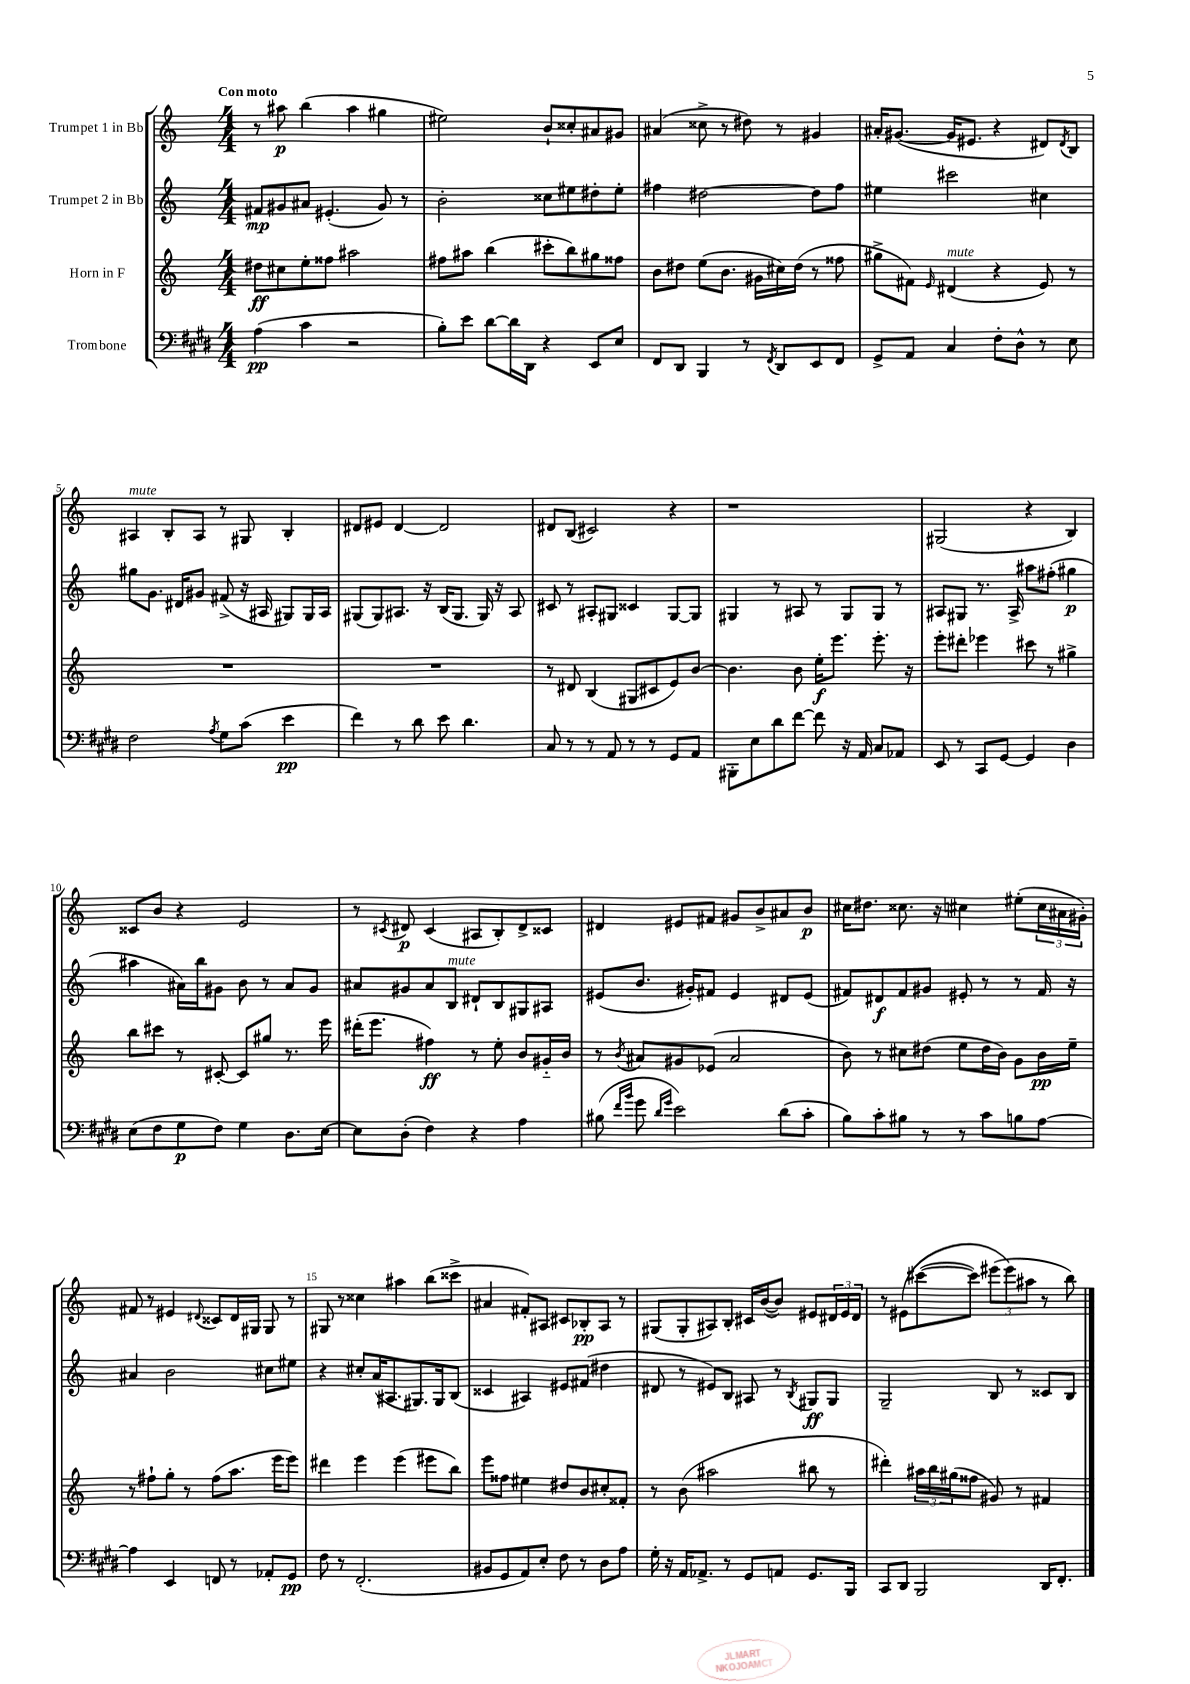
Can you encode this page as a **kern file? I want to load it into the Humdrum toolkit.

**kern	**kern	**kern	**kern
*staff4	*staff3	*staff2	*staff1
*clefF4	*clefG2	*clefG2	*clefG2
*k[f#c#g#d#]	*k[]	*k[]	*k[]
*M4/4	*M4/4	*M4/4	*M4/4
(4A\	8dd#\L	8f#/L	8r
.	8cc#\	8g#/	8aa#\
4c#\	8ee'\	8a#/J	(4bb\
.	8ff##\J	(4.e#'/	.
2r	2aa#\	.	4aa#\
.	.	8g#/)	4gg#\
.	.	8r	.
=	=	=	=
8B'\L)	8ff#\L	2b'\	2ee#\)
8e\J	8aa#\J	.	.
[8d#\L	(4bb\	.	.
16d#\]L	.	.	.
16DD#\JJ	.	.	.
4r	8ccc#'\L	8cc##\L	8b`/L
.	8bb\)	8ee#\	8cc##'/
8EE/L	8gg#\	8dd#'\	8a#/
8E/J	8ff##\J	8ee#'\J	8g#/J
=	=	=	=
8FF#/L	8b\L	4ff#\	(4a#/
8DD#/J	8dd#\J	.	.
4BBB/	(8ee\L	[2dd#\	8cc##^\
.	8.b\J	.	8r
8r	.	.	8dd#\)
.	16g#\LL	.	.
8qFF#/	.	.	.
8DD#/L	16cc#\)	.	8r
.	(16dd#\JJ	.	.
8EE/	8r	8dd#\]L	4g#/
8FF#/J	8ff##\	8ff#\J	.
=	=	=	=
8GG#^/L	8gg#^\L	4ee#\	16a#'/LK
.	.	.	([8.g#/J
8AA/J	8f#\J)	.	.
.	16qqe/	.	.
4C#/	(4d#/	2ccc#\	16g#/]LK
.	.	.	8.e#/J
8F#'\L	4r	.	4r
8D#^^\J	.	.	.
8r	8e/)	4cc#\	8d#/L)
.	.	.	8qd#/
8E\	8r	.	8B/J
=	=	=	=
2F#\	1r	8gg#\L	4A#/
.	.	8.g\J	.
.	.	.	8B'/L
.	.	16d#/LK	.
.	.	8g#/J	8A#/J
8qA/	.	.	.
8G#\L	.	(8f#^/	8r
(8c#\J	.	16r	8G#/
.	.	16A#/	.
4e\	.	8G#/L)	4B'/
.	.	16G#/L	.
.	.	16A#/JJ	.
=	=	=	=
4f#\)	1r	(8G#/L	8d#/L
.	.	8G#/)	8e#/J
8r	.	8.A#/J	[4d#/
8d#\	.	.	.
.	.	16r	.
8e\	.	(16B/LK	2d#/]
.	.	8.G#/J	.
4.d#\	.	.	.
.	.	16G#/)	.
.	.	16r	.
.	.	8A#/	.
=	=	=	=
8C#/	8r	8c#/	8d#/L
8r	8d#/	8r	(8B/J
8r	(4B/	8A#'/L	2c#/)
8AA/	.	8G#/J	.
8r	8G#/L	4c##/	.
8r	8c#/	.	.
8GG#/L	8e/)	[8G#/L	4r
8AA/J	[8b/J	8G#/]J	.
=	=	=	=
8BBB#'\L	4.b\]	4G#/	1r
8E\	.	.	.
8d#\	.	8r	.
[8f#\J	8b\	8A#/	.
8f#\]	16ee'\LK	8r	.
.	8.eee\J	.	.
16r	.	8G#/L	.
16AA/	.	.	.
8C#/L	8.eee'\	8G#/J	.
8AA-/J	.	8r	.
.	16r	.	.
=	=	=	=
8EE/	8eee'\L	8A#/L	(2G#/
8r	8ddd#'\J	8G#/J	.
8CC#/L	4eee-\	8.r	.
[8GG#/J	.	.	.
.	.	16A#^/	.
4GG#/]	8ccc#\	8aa#\L	4r
.	8r	(8ff#'\J	.
4D#\	4gg#^\	4gg#\	4B/)
=	=	=	=
(8E\L	8bb\L	4aa#\	8c##/L
8F#\	8ccc#\J	.	8b/J
8G#\	8r	16a#\LL)	4r
.	.	16bb\J	.
8F#\J)	[8c#'/	8g#\J	.
4G#\	8c#/]L	8b\	2e/
.	8gg#/J	8r	.
8.D#\L	8.r	8a#/L	.
.	.	8g#/J	.
[16E\Jk	16eee\	.	.
=	=	=	=
8E\]L	(16ddd#'\LK	8a#/L	8r
.	8.eee\J	.	.
.	.	.	8qc#/
(8D#'\J	.	8g#/	8d#/
4F#\)	4ff#\)	8a#/	(4c#/
.	.	8B/J	.
4r	8r	8d#`/L	8A#/L
.	8ee'\	8B/	8B'/)
4A\	8b/L	8G#/	8d#^/
.	16g#'~/L	8A#/J	8c##/J
.	16b/JJ	.	.
=	=	=	=
(8B#\	8r	(8e#/L	4d#/
16qqf#/LL	.	.	.
16qqb/JJ	8qb/	.	.
8g#\	8a#/L	8.b/J	.
16qqd#/LL	.	.	.
16qqg#/JJ	.	.	.
2e\)	8g#/	.	8e#/L
.	.	16g#'/LK)	.
.	(8e-/J	8f#/J	8f#/J
.	2a#/	4e#/	8g#/L
.	.	.	8b^/
(8d#\L	.	8d#/L	8a#/
8c#'\J	.	(8e#/J	8b/J
=	=	=	=
8B\L)	8b\)	8f#/L)	16cc#\LK
.	.	.	8.dd#\J
8c#'\	8r	8d#/	.
8B#\J	8cc#\L	8f#/	8.cc##\
8r	(8dd#\J	8g#/J	.
.	.	.	16r
8r	8ee\L	8e#'/	4cc#\
8c#\L	16dd#\L	8r	.
.	16b\JJ)	.	.
8B\	8g\L	8r	(8ee#'\L
[8A\J	16b\L	16f#/	24cc#\L
.	.	.	24a#\
.	16ee~\JJ	16r	.
.	.	.	24g#'\JJ)
=	=	=	=
4A\]	8r	4a#/	8f#/
.	8ff#`\L	.	8r
4EE/	8gg'\J	2b\	4e#/
.	8r	.	.
.	.	.	8qqd#/
8FF/	(8ff#\L	.	8c##/L
8r	8.aa\J	.	16d#/L
.	.	.	16G#/JJ
8AA-'/L	.	8cc#\L	8G#/
.	16eee\LK	.	.
8GG#/J	8eee\J)	8ee#\J	8r
=	=	=	=
8F#\	4ddd#\	4r	8G#/
8r	.	.	8r
(2.FF#'/	4eee\	8cc#'/L	4cc##\
.	.	(16a/K	.
.	.	8.A#/	.
.	(4eee\	.	4aa#\
.	.	8.G#/)	.
.	8eee#\L	.	(8bb\L
.	.	16G#/k	.
.	8bb\J)	(8B/J	8ccc##^\J
=	=	=	=
8BB#/L	8eee\L	4c##/	4a#/
8GG#/	8ff##\J	.	.
8AA/)	4ee#\	4A#/)	8f#'/L)
8E'/J	.	.	8A#/J
8F#\	8dd#/L	8e#/L	8c#/L
8r	8b/	(8f#/J	8B-'/
8D#\L	8cc#'/	4dd#\	8A#/J
8A\J	8f##'/J	.	8r
=	=	=	=
16G#'\	8r	8d#/	(8G#/L
16r	.	.	.
16AA/LK	(8b\	8r	8G#'/
8.AA-^/J	.	.	.
.	2aa#\	8e#/L)	8A#/)
8r	.	8B/J	8B'/J
8GG#/L	.	8A#/	16c#/LL
.	.	.	([16b/J
8AA/J	.	8r	8b/]J)
.	.	8qB/	.
8.GG#/L	8bb#\	8G#/L	8e#/L
.	8r	8G#/J	24d#/L
.	.	.	24e#/
16BBB/Jk	.	.	.
.	.	.	24d#/JJ
=	=	=	=
8CC#/L	4ddd#'\)	2G~/	8r
8DD#/J	.	.	&(8e#\L
2BBB/	24aa#\LL	.	([8ccc#\
.	24bb\	.	.
.	(24gg#\J	.	.
.	8ff##\J	.	8ccc#\]J)
.	8g#/)	8B/	(12eee#\L
.	.	.	12eee#\&)
.	8r	8r	.
.	.	.	12aa#\J
16DD#/LK	4f#/	8c##/L	8r
8.FF#'/J	.	.	.
.	.	8B/J	8bb\)
==	==	==	==
*-	*-	*-	*-
